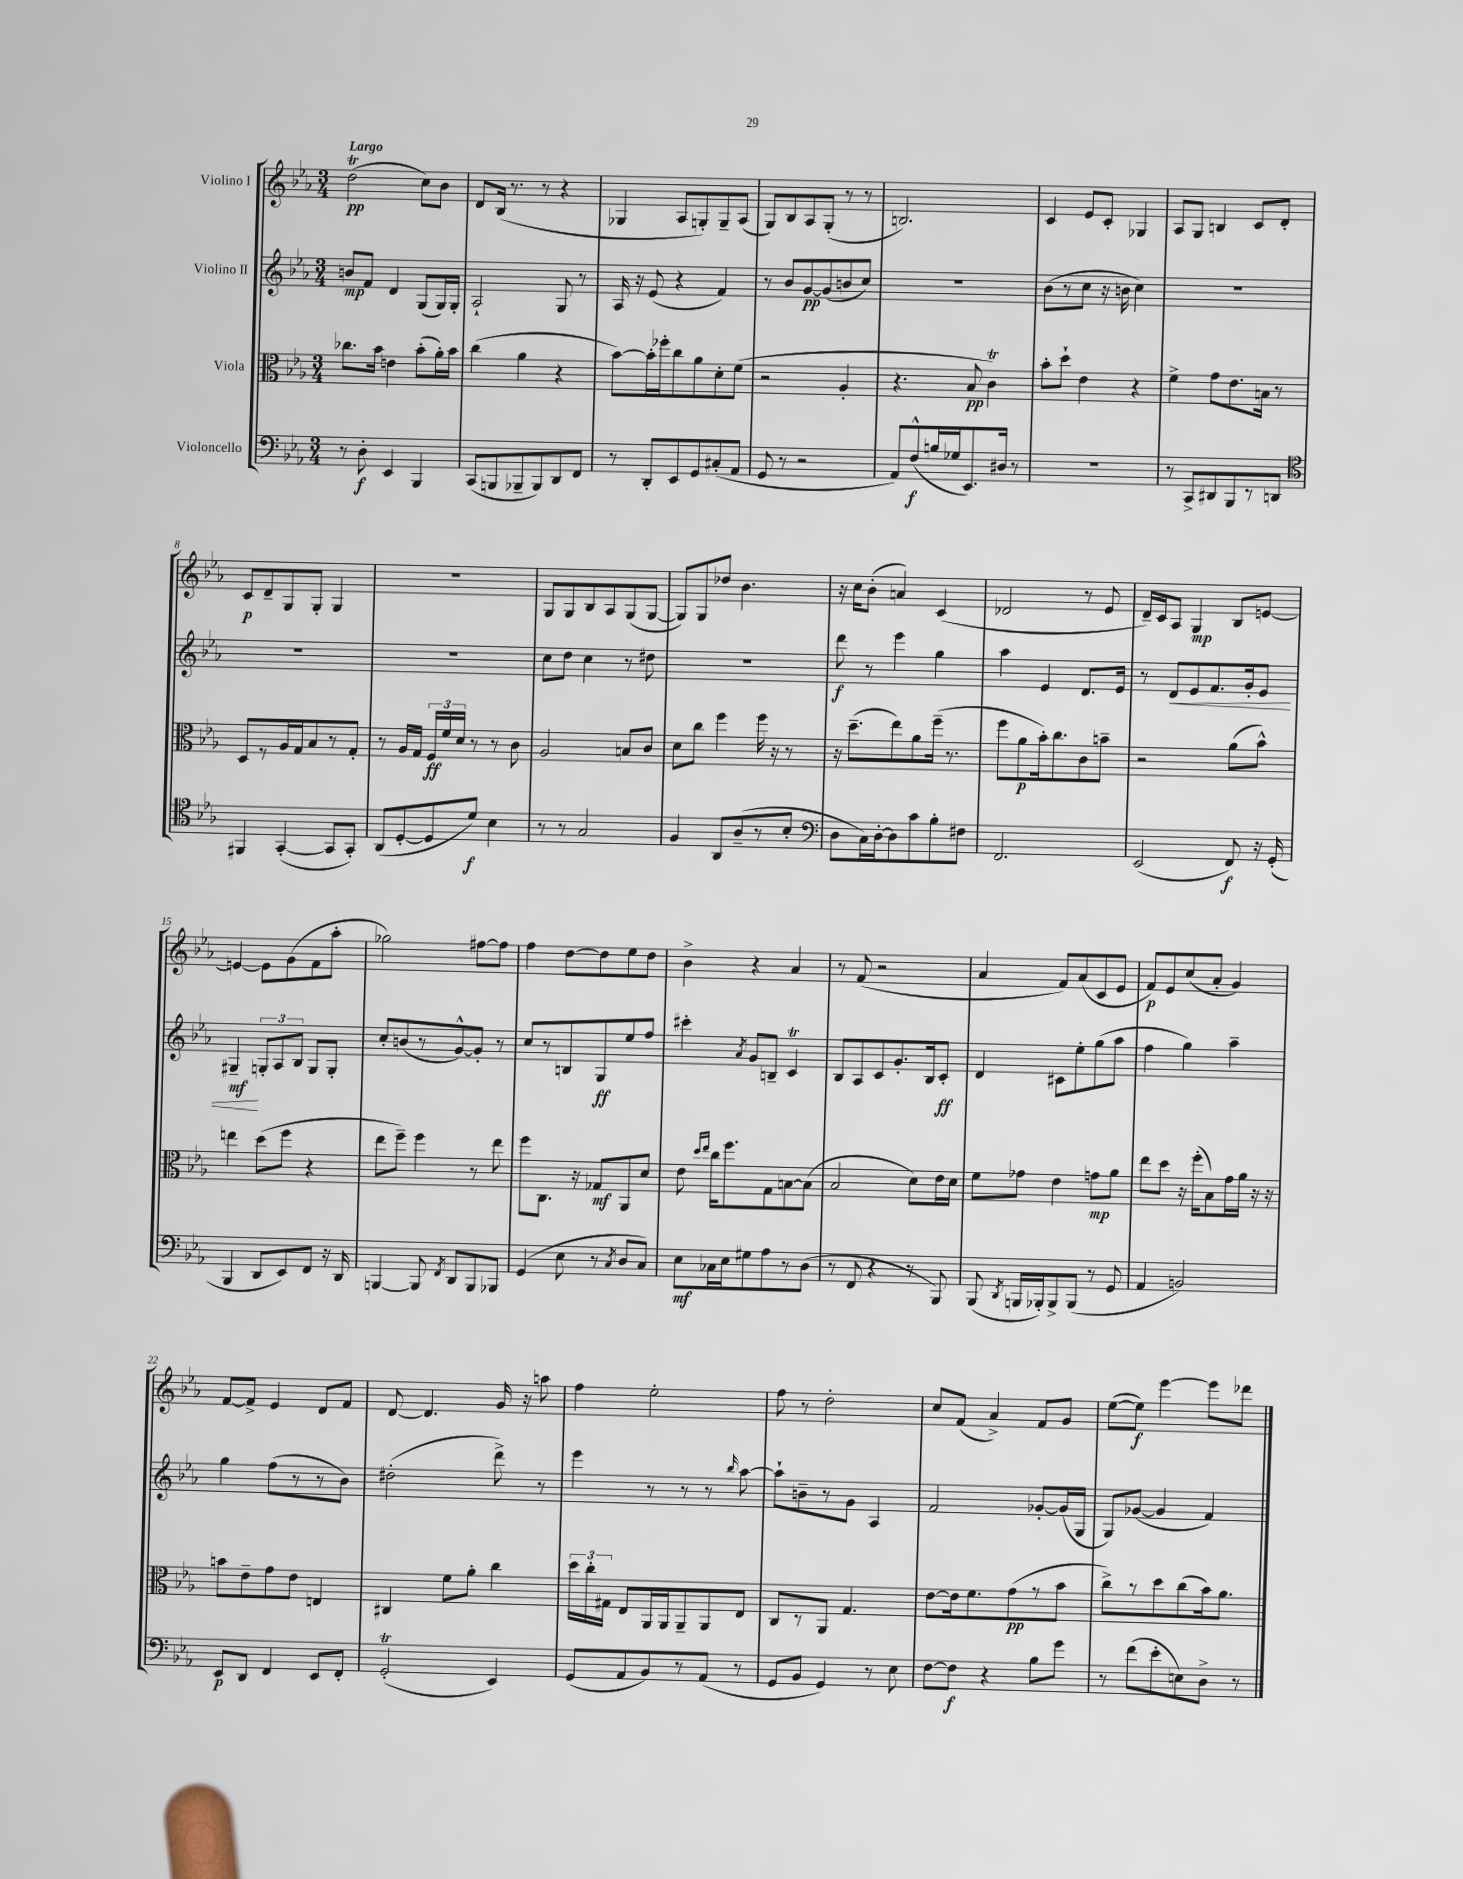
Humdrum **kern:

**kern	**kern	**kern	**kern
*staff4	*staff3	*staff2	*staff1
*clefF4	*clefC3	*clefG2	*clefG2
*k[b-e-a-]	*k[b-e-a-]	*k[b-e-a-]	*k[b-e-a-]
*M3/4	*M3/4	*M3/4	*M3/4
8r	8.cc-	8b	(2dd
8D'	.	8f	.
.	16b-	.	.
4EE-	4e	4d	.
4BBB-	(8b-'	(8G	8cc)
.	16a-')	16G)	8b-
.	16b-	16G'	.
=	=	=	=
(8CC	(4cc	2A-`	8d
8BBB	.	.	(16B-
.	.	.	8.r
8BBB-~	4a-	.	.
8BBB-)	.	.	8r
8DD	4r	8G	4r
8FF	.	8r	.
=	=	=	=
8r	[8b-)	16A-	4G-
.	.	16r	.
8DD'	16b-']	(8e-	.
.	16ff-'	.	.
8EE-	8cc	4r	8A-
8GG	8a-	.	8G')
(8C#'	8d'	4f)	8G~
8AA-	(8f	.	(8A-
=	=	=	=
8GG	2r	8r	8G)
8r	.	8b-	8B-
2r	.	[8g	8A-
.	.	(8g]	(8G'
.	4A-'	8b	8r
.	.	8cc)	8r
=	=	=	=
8AA-)	4.r	2.r	2.B)
(8F^^	.	.	.
16B	.	.	.
16G-	.	.	.
8.EE-)	8B-	.	.
.	4c)	.	.
16D#	.	.	.
8r	.	.	.
=	=	=	=
2.r	8b-'	(8b-	4c
.	8dd`	8r	.
.	4e-	8cc	8e-
.	.	16r	8c'
.	.	16b	.
.	4r	4cc)	4G-
=	=	=	=
8r	4f^	2.r	8A-
8CC^	.	.	8G
8DD#	8g	.	4B
8BBB-	8.e-	.	.
8r	.	.	8c
.	16B	.	.
8DD	8r	.	8d'
=	=	=	=
*clefC4	*	*	*
4FF#	8D	2.r	8c
.	8r	.	8d~
([4GG'	16A-	.	8G
.	16G	.	.
.	8B-	.	8G'
8GG]	8r	.	4G
8GG')	8G'	.	.
=	=	=	=
(8AA-	8r	2.r	2.r
[8D'	16A-	.	.
.	16G	.	.
8D]	24F	.	.
.	24f	.	.
.	24d	.	.
8d)	8r	.	.
4B-	8r	.	.
.	8c	.	.
=	=	=	=
8r	2A-	8cc	8G
8r	.	8dd	8G
2G	.	4cc	8B-
.	.	.	8A-
.	8B	8r	(8G
.	8c	8dd#	[8G
=	=	=	=
4F	8d	2.r	8G])
.	8cc	.	8G
8AA-	4ff	.	8dd-
(8A-~	.	.	4.b-
8r	16ff	.	.
.	16r	.	.
8B-'	8r	.	.
=	=	=	=
*clefF4	*	*	*
8D	16r	8ddd	16r
.	(8.dd~	.	16cc
16C)	.	8r	(8b-'
[16D'	.	.	.
8D]	8ee-)	4eee-	4a)
8c	8a-	.	.
8B-'	(16ff~	4gg	(4c
.	8.r	.	.
8F#	.	.	.
=	=	=	=
2.FF	8ff	4aa-	2d-
.	8a-	.	.
.	16b-')	4e-	.
.	8.cc	.	.
.	8c	8.d	8r
.	8b~	.	8e-
.	.	16e-	.
=	=	=	=
(2EE-	2r	8r	16d~)
.	.	.	16c
.	.	8d	8A-
.	.	8e-	4G
.	.	8.f	.
8FF)	(8a-	.	8B-
.	.	16g'	.
16r	8b-^^)	8e-	[8e
(16GG'	.	.	.
=	=	=	=
4BBB-	4ee	4G#~	4e_
8DD	(8dd	12G'	8e]
.	.	12A-	.
8EE-)	8ff	.	(8g
.	.	12B-	.
8FF	4r	8G	8f
16r	.	8G'	8aa-'
16DD	.	.	.
=	=	=	=
[4BBB	8ee-	8cc'	2gg-)
.	8ff~)	(8b	.
8BBB]	4ff	8r	.
8qFF	.	.	.
8DD	.	[8g^^)	.
8BBB	8r	8g']	[8ff#
8BBB-	8ee-	8r	8ff#]
=	=	=	=
(4GG	8ff	8cc	4ff
.	8.C	8r	.
8E-	.	8B	[8dd
.	16r	.	.
8r	8G-	8G	8dd]
8qC	.	.	.
8D	8AA-	8ee-	8ee-
8C)	8d	8ff	8dd
=	=	=	=
8E-	8e-	4ccc#'	4b-^
.	16qqdd	.	.
.	16qqee-	.	.
16C-	16cc	.	.
16E-	8.ff	.	.
.	.	8qa-	.
8G#	.	8g	4r
8A-	8G	8B~	.
8r	[8B	4c	4a-
(8D	(8B]	.	.
=	=	=	=
8r	2B-	8B-	8r
8FF	.	8A-	(8f
4r	.	8c	2r
.	.	8.g'	.
8r	8d)	.	.
.	.	16B-	.
8BBB-)	16e-	8c'	.
.	16d	.	.
=	=	=	=
(8BBB-	8f	4d	4a-
8qDD	.	.	.
16BBB	8g-	.	.
16BBB-')	.	.	.
8BBB-^	4e-	8c#	8f)
(8BBB-	.	8ee-'	(8a-
8r	8g	(8gg	8c
8GG	8a-	8aa-	8e-
=	=	=	=
4AA-	8ee-	4ff	8f)
.	8dd	.	8e-
2BB)	16r	4gg)	(8cc
.	(16ff'	.	.
.	8B-)	.	8a-'
.	16g	4aa-~	4g)
.	16a-	.	.
.	16r	.	.
.	16r	.	.
=	=	=	=
8EE-	8b	4gg	[8f
8DD	8e-~	.	8f^]
4FF	8g	(8ff	4e-
.	8e-	8r	.
8EE-	4E	8r	8d
8FF'	.	8b-)	8f
=	=	=	=
(2GG'	4C#	(2dd#'	[8d
.	.	.	4.d]
.	8f	.	.
.	8a-'	.	.
4EE-)	4cc	8ddd^)	16g
.	.	.	16r
.	.	8r	8aa
=	=	=	=
(8GG	24dd	4eee-	4ff
.	24cc'	.	.
.	24G#	.	.
8AA-	8E-	.	.
8BB-)	16AA-	8r	2ee-'
.	16AA-	.	.
8r	8AA-~	8r	.
(8AA-	8AA-	8r	.
.	.	16qqbb-	.
8r	8E-	[8aa-	.
=	=	=	=
8GG	8C	8aa-`]	8ff
8BB-	8r	8b~	8r
4GG)	8AA-	8r	2dd'
.	4.G	8g	.
8r	.	4A-	.
8E-	.	.	.
=	=	=	=
[8F	[8e-	2f	8cc
8F]	16e-]	.	(8f
.	8.f	.	.
4r	.	.	4a-^)
.	(8g	.	.
8B-	8r	[8g-'	8f
8g	8b-	(16g-]	8g
.	.	16G	.
=	=	=	=
8r	8cc^)	8G)	([8ee-
(8f	8r	([8g-	8ee-])
8e-'	8dd	4g-]	[4eee-
8E)	(8cc	.	.
8D^	16b-)	4f)	8eee-]
.	8.a-	.	.
8r	.	.	8ddd-
==	==	==	==
*-	*-	*-	*-
